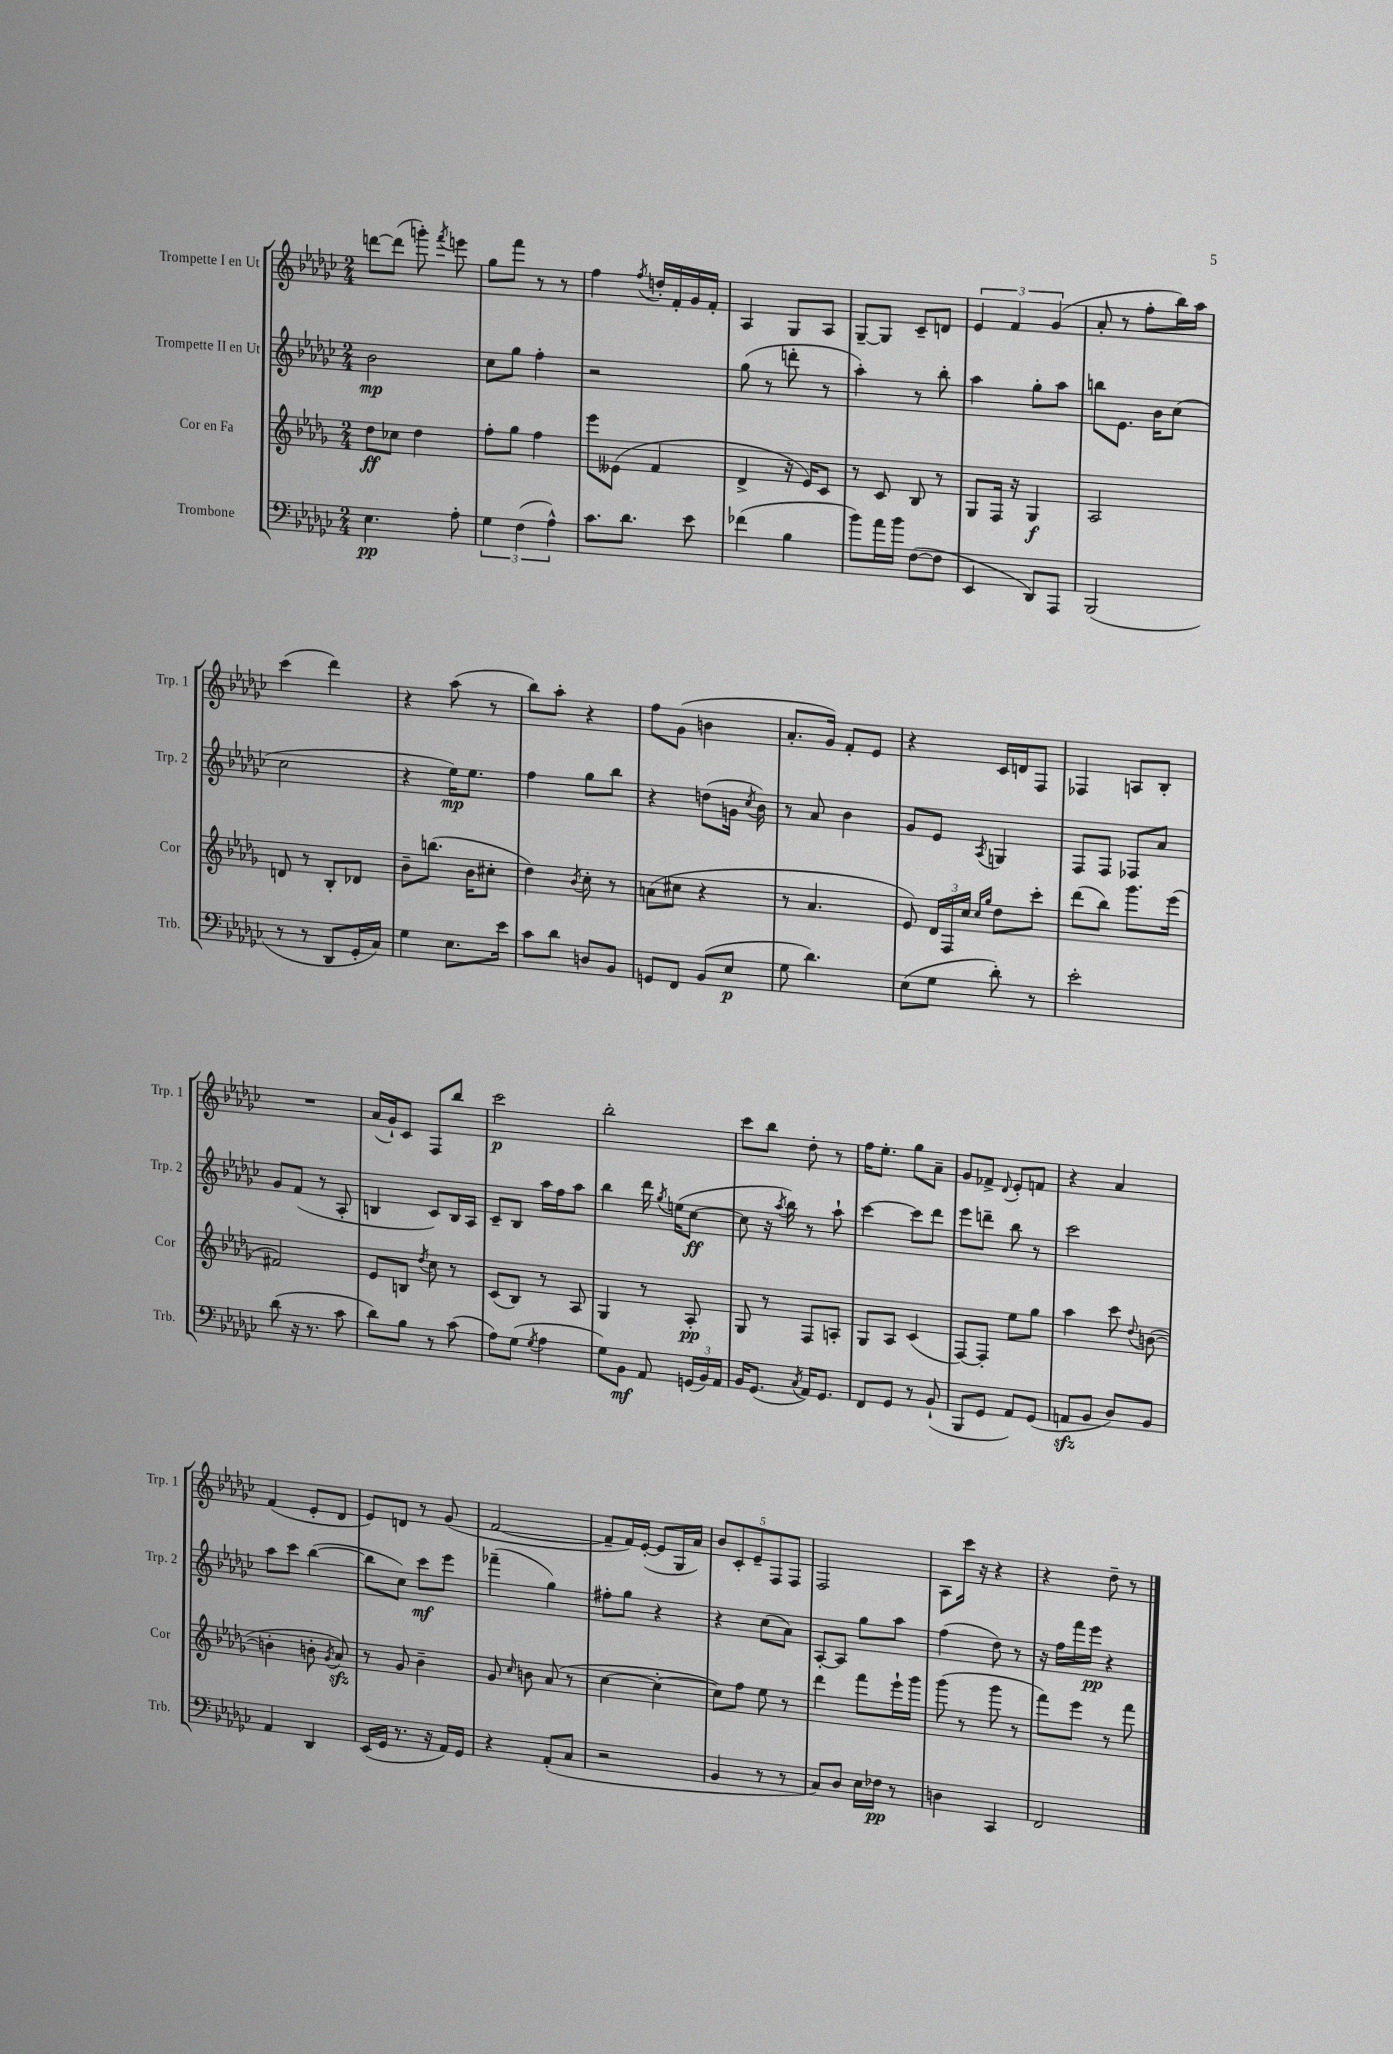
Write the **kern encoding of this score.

**kern	**kern	**kern	**kern
*staff4	*staff3	*staff2	*staff1
*clefF4	*clefG2	*clefG2	*clefG2
*k[b-e-a-d-g-c-]	*k[b-e-a-d-g-]	*k[b-e-a-d-g-c-]	*k[b-e-a-d-g-c-]
*M2/4	*M2/4	*M2/4	*M2/4
4.E-	8dd-	2b-	[8ddd
.	8cc-	.	(8ddd]
.	4dd-	.	8ggg')
.	.	.	8qfff
8A-'	.	.	8eee
=	=	=	=
6G-	8ff'	8cc-	8gg-
.	8gg-	8gg-	8fff
(6F	.	.	.
.	4ff	4ff'	8r
6A-^^)	.	.	.
.	.	.	8r
=	=	=	=
8.c-	8eee-	2r	4ff
.	(8e--	.	.
8.d-	.	.	.
.	.	.	8qff
.	4f	.	16dd'
.	.	.	16f'
8e-	.	.	16g-
.	.	.	16f'
=	=	=	=
(4f-	4d-^	(8gg-	4A-
.	.	8r	.
4B-	16r	8ddd'	8G-
.	16e-)	.	.
.	8c	8r	8A-
=	=	=	=
8b-)	8r	4aa-')	[8G-~
16a-	8c	.	8G-]
16b-	.	.	.
([8F	8B-	8r	8c-~
8F]	8r	8bb-'	8d
=	=	=	=
4EE-	8G-	4aa-	6e-
.	16F	.	.
.	.	.	6f
.	16r	.	.
8DD-)	4G-	8gg-'	.
.	.	.	(6g-
8AAA-	.	8aa-	.
=	=	=	=
(2BBB-	2A-	8bb	8a-'
.	.	8.e-	8r
.	.	.	8ff'
.	.	16b-	.
.	.	(8cc-	16bb-)
.	.	.	16aa-
=	=	=	=
8r	8d	2cc-	(4ccc-
8r	8r	.	.
8DD-	8B-'	.	4ddd-)
16GG-'	8d-	.	.
16C-)	.	.	.
=	=	=	=
4G-	8b-~	4r	4r
.	(8.bb	.	.
8.E-	.	16ee-)	(8aa-
.	16b-	8.ee-	.
.	8cc#'	.	8r
16e-	.	.	.
=	=	=	=
8c-	4dd-)	4ff	8bb-)
8d-	.	.	8aa-'
.	8qb-	.	.
8D	8cc'	8gg-	4r
8BB-	8r	8bb-	.
=	=	=	=
8GG	(8a	4r	8ff
8FF	8cc#	.	(8g-
(8BB-	4r	(8dd	4b
8E-	.	16g	.
.	.	8qcc-	.
.	.	16b-)	.
=	=	=	=
8G-	8r	8r	8.a-'
4.d-)	4.a-	8a-	.
.	.	.	16g-)
.	.	4b-	8f'
.	.	.	8e-
=	=	=	=
(8E-	8e-)	8g-	4r
8G-	24d-	8e-	.
.	24F	.	.
.	24cc	.	.
.	16qqcc	.	.
.	16qqgg-	8qA-	.
8d-')	8dd-	4G	16c-
.	.	.	16d
8r	8ccc'	.	8F
=	=	=	=
2e-'	(8ddd-	8F	4F-
.	8bb-)	8F	.
.	8.ggg-	8F-	8A
.	.	8a-	8B-'
.	(16eee-	.	.
=	=	=	=
(8d-	2f#)	8g-	2r
16r	.	(8f	.
8.r	.	.	.
.	.	8r	.
8c-	.	8A-'	.
=	=	=	=
8d-)	8e-	4B	(16a-
.	.	.	16g-`)
8B-	8B	.	8c-
.	8qdd-	.	.
8r	8cc	8c-)	8F
(8c-	8r	16B	8bb-
.	.	16A-	.
=	=	=	=
8A-)	(8c	8c-~	2ccc-
(8G-	8B-)	8B-	.
8qG-	.	.	.
4A-	8r	16aa-	.
.	.	16ff	.
.	8A-	8aa-	.
=	=	=	=
8G-)	4G-	4bb-	2bb-'
8BB-	.	.	.
8AA-	8r	16ddd-	.
.	.	8qgg-	.
.	.	(16ee	.
(24GG	8A-'	[8cc-	.
24BB-)	.	.	.
24AA-	.	.	.
=	=	=	=
16BB-	8G-	8cc-]	8ccc-
(8.GG-	.	.	.
.	8r	16r	8bb-
.	.	8qaa-	.
.	.	16bb-)	.
8qC-	.	.	.
16AA-)	8F	8r	8dd-'
8.GG-	.	.	.
.	8A'	8aa-`	8r
=	=	=	=
8FF	8G-	[4ccc-	16ff
.	.	.	8.ee-'
8GG-	8A-	.	.
8r	(4c	8ccc-]	8gg-
(8BB-`	.	8ddd-	8a-~
=	=	=	=
8BBB-	[8F)	8eee-	8g-
8GG-	8F']	8ddd~	8f-^
.	.	.	8qqd-
8AA-)	8ee-	8bb-	8e-'
(8GG-	8gg-	8r	8f
=	=	=	=
8AA	4aa-	2ccc-	4r
8BB-	.	.	.
8D-)	8ccc	.	4a-
.	8qqdd-	.	.
8BB-	([8b	.	.
=	=	=	=
4AA-	4b']	8aa-	(4f
.	.	8ccc-	.
4DD-	8b'	([4bb-	8e-'
.	8qg-	.	.
.	8a-)	.	8d-
=	=	=	=
(16EE-	8r	8bb-]	8e-)
16GG-	.	.	.
8.r	8g-	8cc-)	8d
.	4b-~	8ccc-	8r
16r	.	.	.
16AA-)	.	8eee-	(8g-
16GG-	.	.	.
=	=	=	=
4r	8g-	(4fff-~	[2f
.	16qqcc	.	.
.	8b	.	.
(8AA-'	(8a-	4gg-)	.
8C-	8r	.	.
=	=	=	=
2r	[4cc	8ff#'	8f~]
.	.	8gg-	16f)
.	.	.	([16e-'
.	4cc'_	4r	8e-]
.	.	.	16G-
.	.	.	16a-)
=	=	=	=
4BB-	8cc])	4r	10b-
.	.	.	10c-'
.	8ff	.	.
.	.	.	10e-~
8r	8ee-	(8cc-	.
.	.	.	10F
8r	8r	8a-)	.
.	.	.	10F
=	=	=	=
8C-)	4ddd-	[8A-'	2F
8D-	.	8A-]	.
16E-	8fff	8gg-	.
16F-	.	.	.
8r	16eee-`	8aa-	.
.	16ggg-	.	.
=	=	=	=
4D	(8ggg-	(4ff	8A-
.	8r	.	16ccc-
.	.	.	16r
4CC-	8ggg-	8dd-)	4r
.	8r	8r	.
=	=	=	=
2FF	8fff)	16r	4r
.	.	16ff	.
.	8eee-	16fff	.
.	.	16eee-	.
.	8r	4r	8dd-~
.	8fff	.	8r
==	==	==	==
*-	*-	*-	*-
